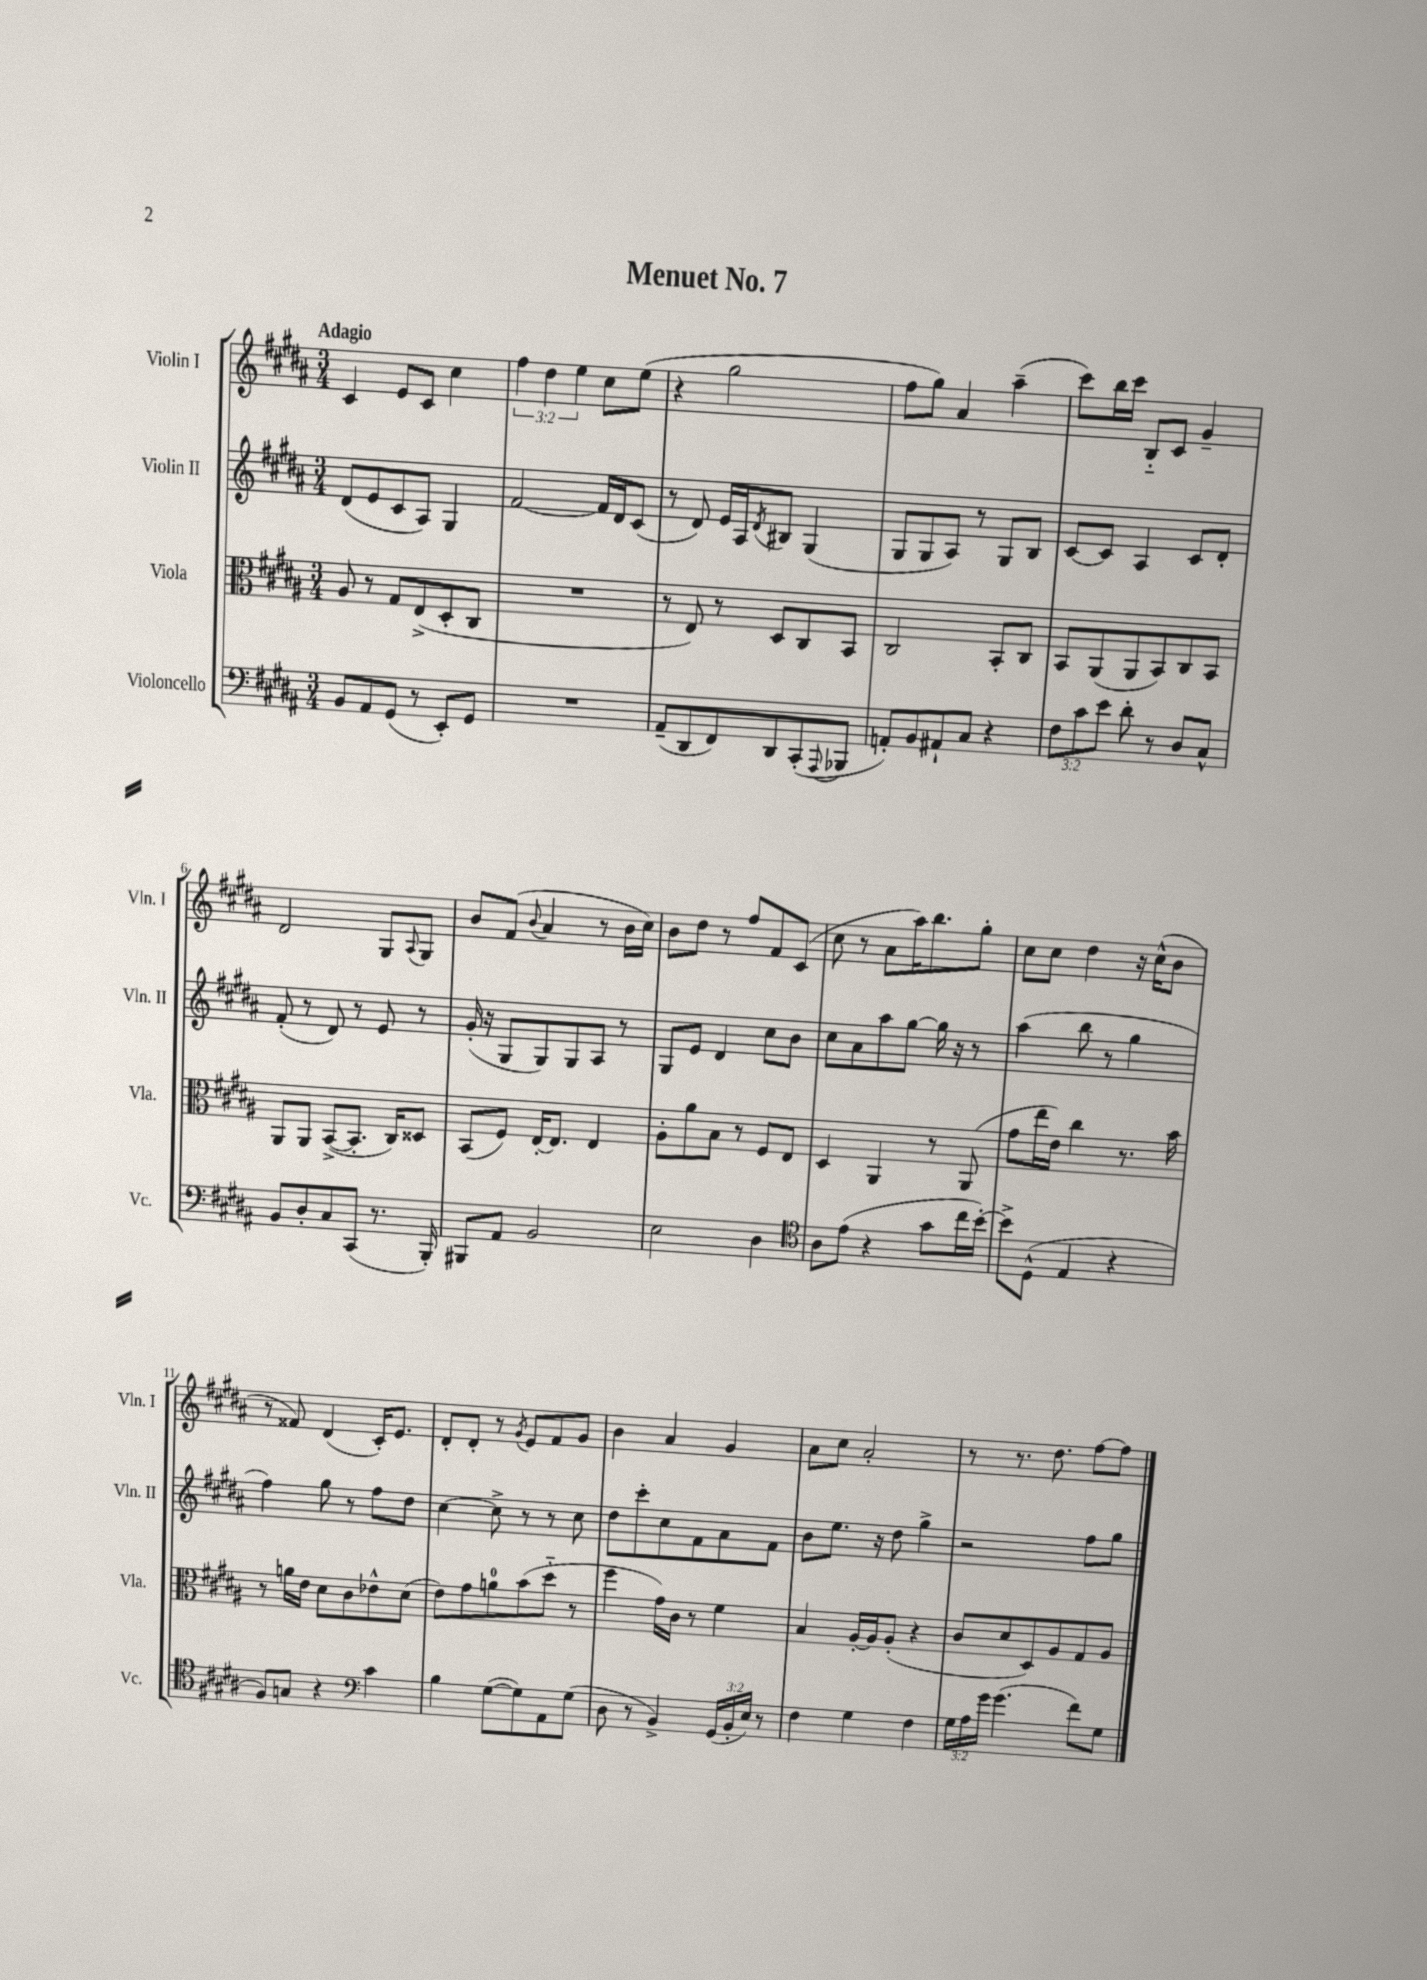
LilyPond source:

\header { title = "Menuet No. 7" }
<<
\new StaffGroup <<
\new Staff = "s0" \with { instrumentName = "Violin I" shortInstrumentName = "Vln. I" } {
    \clef treble \key b \major \numericTimeSignature \time 3/4 \override Staff.TupletNumber.text = #tuplet-number::calc-fraction-text \tempo "Adagio"
    cis'4 e'8 cis'8 cis''4 |
    \tuplet 3/2 { fis''4 dis''4 e''4 } cis''8 e''8( |
    r4 gis''2 |
    fis''8 gis''8) ais'4 ais''4--( |
    cis'''8) b''16 cis'''16 b8-_ cis'8 gis'4-- |
    dis'2 gis8 \appoggiatura { ais8 } gis8 |
    b'8 fis'8( \appoggiatura { b'8 } ais'4 r8 b'16 cis''16) |
    b'8 dis''8 r8 fis''8 fis'8 cis'8( |
    cis''8 r8 ais'8 ais''16) b''8. gis''8-. |
    cis''8 cis''8 dis''4 r16 cis''16-^( b'8 |
    r8 fisis'8) dis'4( cis'16-.) e'8. |
    dis'8-. dis'8-. r8 \acciaccatura { gis'8 } e'8 fis'8 gis'8 |
    b'4 ais'4 gis'4 |
    ais'8 cis''8 ais'2-. |
    r8 r8. dis''8. fis''8~ fis''8 \bar "|." |
}
\new Staff = "s1" \with { instrumentName = "Violin II" shortInstrumentName = "Vln. II" } {
    \clef treble \key b \major \numericTimeSignature \time 3/4
    dis'8( e'8 cis'8 ais8) gis4 |
    fis'2~ fis'16 dis'16 cis'8( |
    r8 dis'8) e'16 ais16 \acciaccatura { dis'8 } bis8 gis4( |
    gis8 gis8 ais8) r8 gis8 b8 |
    cis'8~ cis'8 ais4 cis'8 dis'8-. |
    fis'8-.( r8 dis'8) r8 e'8 r8 |
    gis'16-.( r16 gis8 gis8) gis8 ais8 r8 |
    gis8 e'8 dis'4 cis''8 b'8 |
    cis''8 ais'8 ais''8 gis''8~ gis''16 r16 r8 |
    ais''4( b''8 r8 gis''4 |
    fis''4) gis''8 r8 fis''8 dis''8 |
    cis''4~ cis''8-> r8 r8 cis''8 |
    dis''8 cis'''8-. cis''8 fis'8 ais'8 fis'8 |
    b'8 e''8. r16 dis''8 gis''4-> |
    r2 fis''8 gis''8 \bar "|." |
}
\new Staff = "s2" \with { instrumentName = "Viola" shortInstrumentName = "Vla." } {
    \clef alto \key b \major \numericTimeSignature \time 3/4
    ais8 r8 gis8 e8->( dis8-. cis8 |
    R2. |
    r8 e8) r8 dis8 cis8 b,8 |
    cis2 b,8-. cis8 |
    b,8 ais,8( ais,8 b,8) cis8 b,8 |
    ais,8 ais,8 b,8~->( b,8.-. cis16) disis8 |
    b,8( fis8) e16~-. e8. e4 |
    ais8-. ais'8 b8 r8 fis8 e8 |
    dis4 ais,4 r8 ais,8( |
    gis'8 e''16 e'16) cis''4 r8. b'16 |
    r8 a'16 e'16 dis'8 cis'8 ees'8-^ dis'8( |
    e'8) gis'8 a'8-0 b'8( dis''8-_ r8 |
    fis''4 gis'16) cis'16 r8 fis'4 |
    b4 ais16~-. ais16 ais8-.( r4 |
    cis'8 dis'8 dis8) ais8 gis8 ais8 \bar "|." |
}
\new Staff = "s3" \with { instrumentName = "Violoncello" shortInstrumentName = "Vc." } {
    \clef bass \key b \major \numericTimeSignature \time 3/4 \override Staff.TupletNumber.text = #tuplet-number::calc-fraction-text
    b,8 ais,8 gis,8( r8 e,8-.) gis,8 |
    R2. |
    ais,8--( dis,8 fis,8) dis,8 cis,8-.( \appoggiatura { ais,,8 } bes,,8 |
    a,8-.) b,8 ais,8-! cis8 r4 |
    \tuplet 3/2 { fis8 cis'8 e'8 } dis'8-. r8 dis8 cis8-^ |
    b,8 dis8-. cis8 cis,8( r8. b,,16-.) |
    bis,,8 ais,8 b,2 |
    e2 dis4 |
    \clef tenor ais8 e'8( r4 gis'8 cis''16 b'16~-.) |
    b'8-> dis8-^( e4 r4 |
    fis8) g8 r4 \clef bass cis'4 |
    b4 gis8~( gis8) ais,8 gis8( |
    dis8 r8 b,4->) \tuplet 3/2 { gis,16( b,16-. e16) } r8 |
    fis4 gis4 fis4 |
    \tuplet 3/2 { gis16 ais16 gis'16 } gis'4.( fis'8) gis8 \bar "|." |
}
>>
>>
